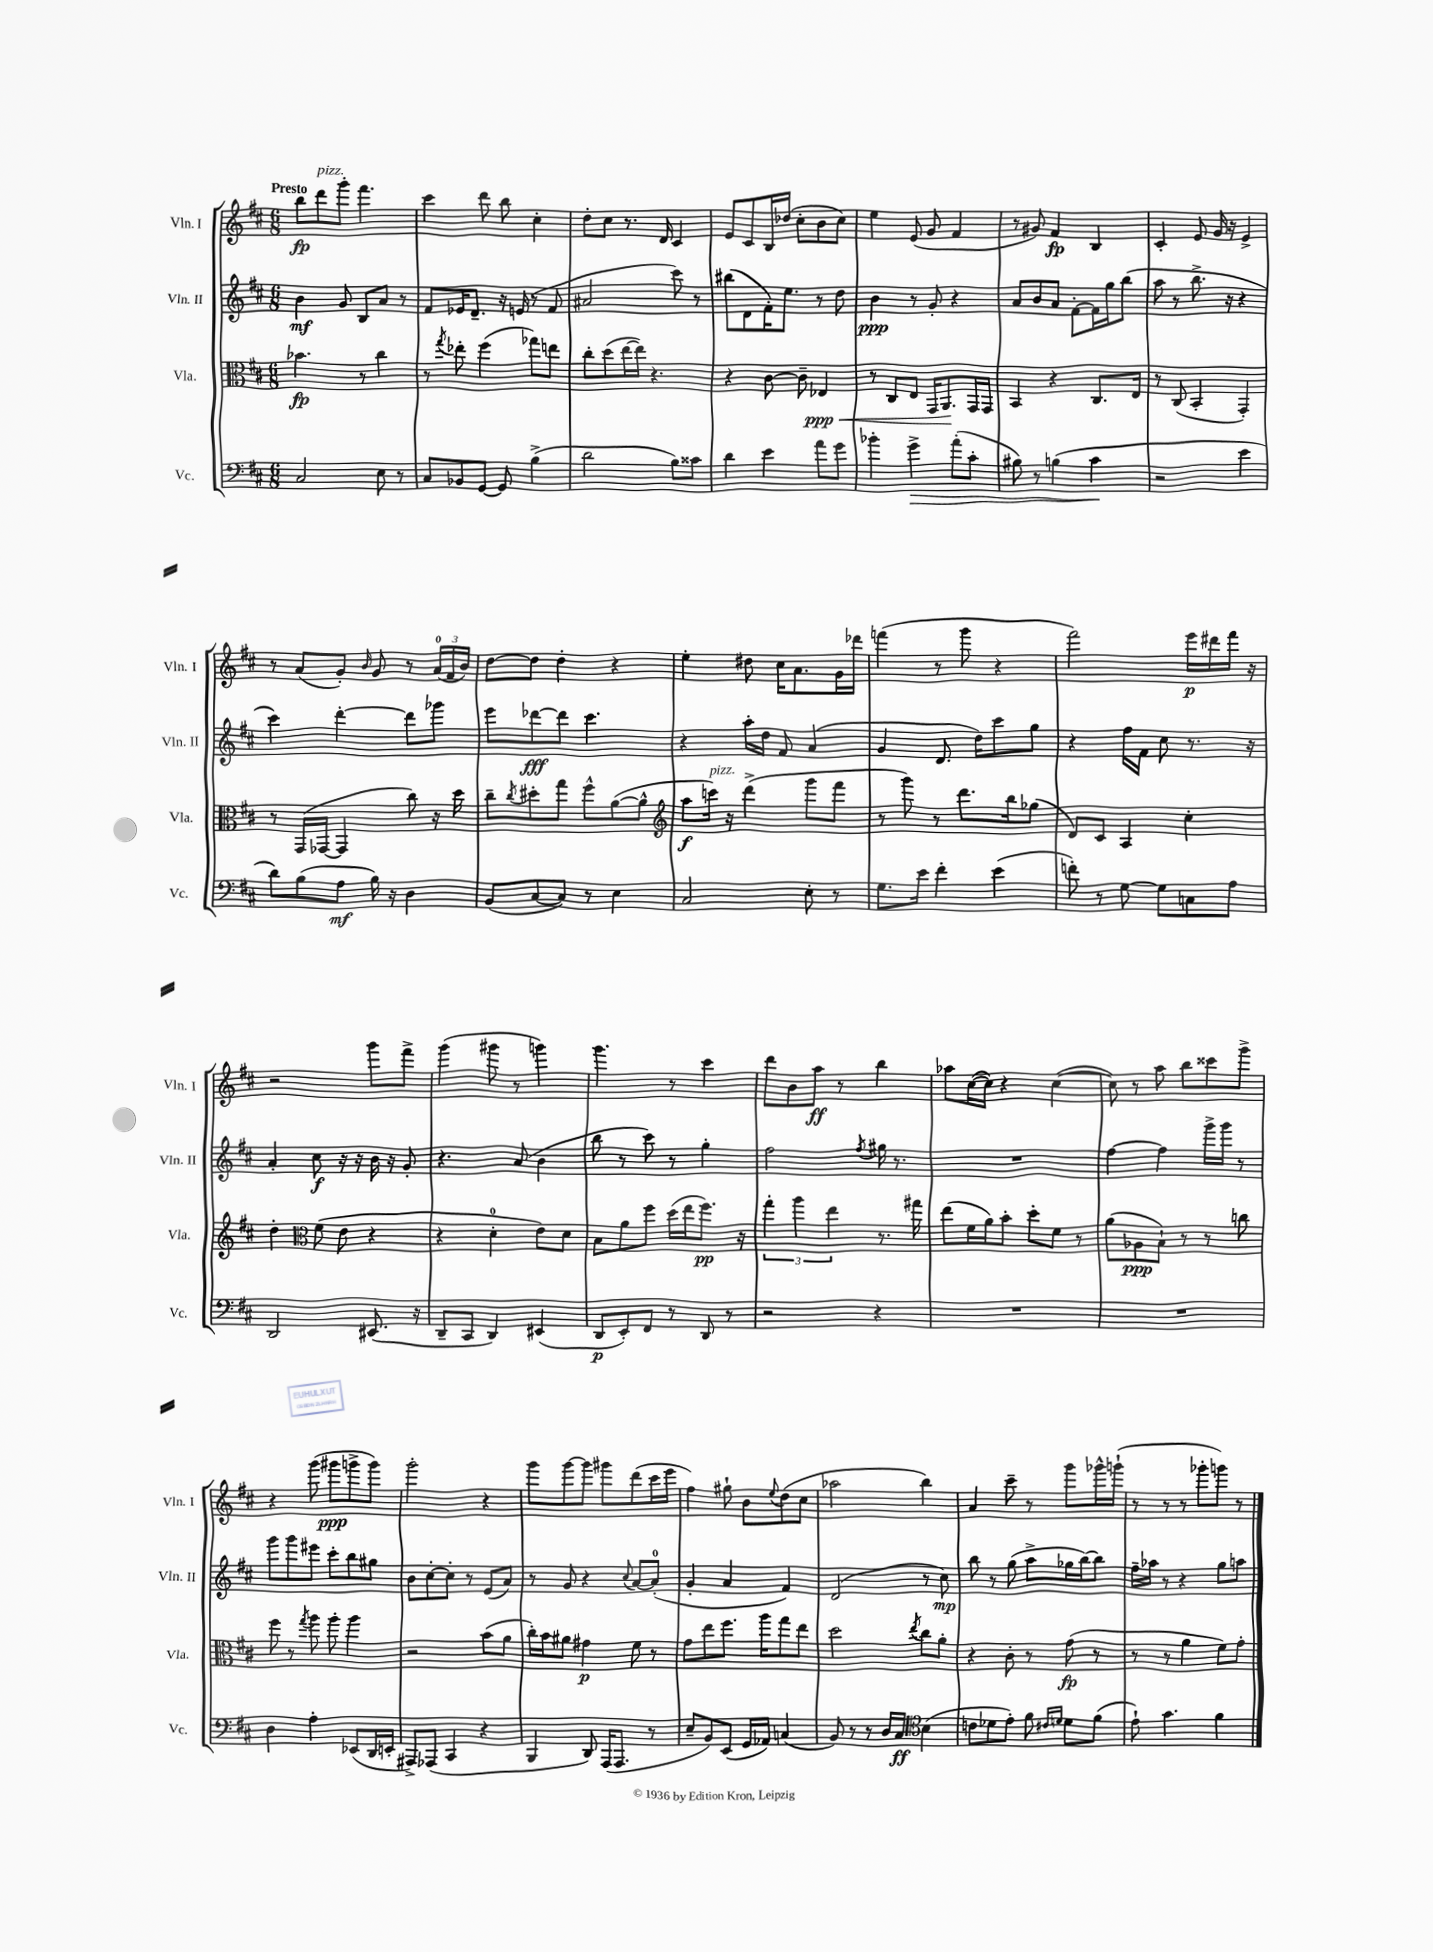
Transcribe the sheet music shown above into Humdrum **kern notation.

**kern	**kern	**kern	**kern
*staff4	*staff3	*staff2	*staff1
*clefF4	*clefC3	*clefG2	*clefG2
*k[f#c#]	*k[f#c#]	*k[f#c#]	*k[f#c#]
*M6/8	*M6/8	*M6/8	*M6/8
2C#	4.b-	4b	8bb
.	.	.	8ddd
.	.	8g	8ggg'
.	8r	8B	4.fff#
8E	4cc#	8a	.
8r	.	8r	.
=	=	=	=
8C#	8r	8f#	4ccc#
.	8qgg	.	.
8BB-	8ee-'	16e-	.
.	.	8.d~	.
[8GG	(4ff#	.	8ddd
8GG]	.	16r	8bb
.	.	(16e	.
(4B^	8gg-)	8r	4cc#'
.	8ee	8f#	.
=	=	=	=
2d	8cc#'	2a#	8dd'
.	(8dd	.	8cc#
.	[16ee	.	8.r
.	16ee])	.	.
.	4.r	.	.
.	.	.	16d
8B)	.	8ccc#)	4c#
8c##	.	8r	.
=	=	=	=
4d	4r	(8bb#	8e
.	.	8d	8c#
4e	[8c#	16f#')	16B
.	.	8.ee	(16dd-
.	8c#~]	.	8cc#'
8a	4E-	8r	8b
8g	.	8dd	8cc#)
=	=	=	=
4b-'	8r	4b	4ee
.	8C#	.	.
4g^	8E	8r	(8e
.	16GG	8g'	8g
.	8.AA	.	.
(8a'	.	4r	4f#
8c#'	16GG	.	.
.	16GG	.	.
=	=	=	=
8B#)	4BB	8a	8r
8r	.	8b	8g#)
(4B	4r	8a	4f#
.	.	[8f#'	.
4c#	8.C#	16f#]	4B
.	.	16gg	.
.	.	(8bb	.
.	16E	.	.
=	=	=	=
2r	8r	8aa	4c#'
.	(8C#	8r	.
.	4BB'	8.bb^	8e
.	.	.	16g
.	.	16r	16r
4e	4GG')	4r	4e^
=	=	=	=
8d)	8r	4ccc#)	8r
(8B	(16GG	.	(8a
.	[16GG-	.	.
8A	4GG-]	[4ddd'	8g')
.	.	.	16qqb
16B)	.	.	8g
16r	.	.	.
4D	8cc#)	8ddd]	8r
.	16r	8ggg-	(24a
.	.	.	24f#
.	16dd	.	.
.	.	.	24b)
=	=	=	=
(8BB	8cc#~	8eee	[8dd
.	8qcc#	.	.
[8C#	8dd#'	[8ddd-	8dd]
8C#])	8gg	8ddd-]	4dd'
8r	8ff#^^	4.ccc#	.
4E	([8a	.	4r
.	8a^^]	.	.
=	=	=	=
*	*clefG2	*	*
2C#	8aa	4r	4ee'
.	16ccc)	.	.
.	16r	.	.
.	(4ddd^	16aa'	8dd#
.	.	16dd	.
.	.	8f#	16cc#
.	.	.	8.a
8E'	8ggg	(4a	.
8r	8fff#	.	16g
.	.	.	16ddd-
=	=	=	=
8.G	8r	4g	(4fff
.	8ggg)	.	.
16e	.	.	.
4f#'	8r	8.d	8r
.	8.ddd	.	8ggg
.	.	16dd)	.
(4e	.	8ccc#	4r
.	16bb	.	.
.	(8gg-	8gg	.
=	=	=	=
8f')	8d)	4r	2fff#)
8r	8c#	.	.
[8G	4A	16ff#	.
.	.	16f#	.
8G]	.	8cc#	.
8C	4cc#'	8.r	16eee
.	.	.	16ddd#
8A	.	.	16fff#
.	.	16r	16r
=	=	=	=
2DD	4dd'	4a'	2r
*	*clefC3	*	*
.	(8f#	8cc#	.
.	8e	16r	.
.	.	16r	.
(8.EE#	4r	16b	8ggg
.	.	16r	.
.	.	8g'	8fff#^
16r	.	.	.
=	=	=	=
8DD~	4r	4.r	(4ggg
8CC#	.	.	.
4DD)	4d'	.	8ggg#
.	.	(8a	8r
(4EE#	8e)	4b	4ggg)
.	8d	.	.
=	=	=	=
8DD	8B	8bb	4.ggg
8EE')	8a	8r	.
8FF#	8ff#	8ccc#)	.
8r	(16dd	8r	8r
.	16ee	.	.
8DD	8.ff#)	4gg'	4ccc#
8r	.	.	.
.	16r	.	.
=	=	=	=
2r	6gg'	2ff#	8ddd
.	.	.	8b
.	6aa	.	.
.	.	.	8aa
.	6ee	.	.
.	.	.	8r
.	.	8qff#	.
4r	8.r	16gg#	4bb
.	.	8.r	.
.	16gg#	.	.
=	=	=	=
2.r	(8ee	2.r	8aa-
.	16f#	.	([16cc#
.	16a)	.	16cc#])
.	8b'	.	4r
.	8dd'	.	.
.	8f#	.	([4cc#
.	8r	.	.
=	=	=	=
2.r	(8a	[4ff#	8cc#])
.	8A-	.	8r
.	8B`)	4ff#]	8aa
.	8r	.	8bb
.	8r	16ggg^	8ccc##
.	.	16ggg	.
.	8cc	8r	8ggg^
=	=	=	=
4D	8ff#	8ggg	4r
.	8r	8ggg	.
.	8qgg	.	.
4A'	8aa	8eee#	(8ggg
.	8aa'	8ccc#'	8ggg#
(8EE-	4aa	8bb	8ggg^
16DD	.	8gg#	8ggg)
16EE'	.	.	.
=	=	=	=
8AAA#^)	2r	8b	2ggg'
(8AAA-	.	[8cc#'	.
4CC#	.	8cc#']	.
.	.	8r	.
4r	(8b	(8e	4r
.	8a	8a)	.
=	=	=	=
4BBB	16cc#')	8r	8ggg
.	16b	.	.
.	8a#	8g	[8ggg
8DD)	4g#	4r	8ggg]
(16AAA	.	.	8ggg#
8.AAA	.	.	.
.	.	8qqcc#	.
.	8f#	[8a	(8ddd
8r	8r	(8a']	16ccc#
.	.	.	16eee
=	=	=	=
8E~	8g	4g'	4ff#)
8BB)	8ee	.	.
(8EE	8.ff#	4a	8gg#`
16GG	.	.	8b
16AA-)	16aa	.	.
.	.	.	8qqee
(4C	8gg	4f#)	(8dd
.	8ee	.	8cc#
=	=	=	=
8BB)	2dd	(2d	2aa-
8r	.	.	.
8r	.	.	.
16D	.	.	.
16C#	.	.	.
*clefC4	*	*	*
.	8qee	.	.
(4B	8cc#	8r	4bb)
.	8a'	8cc#)	.
=	=	=	=
8c	4r	8bb	4a
8d-	.	8r	.
8e')	8c#'	(8gg	8ccc#~
8f#	8r	8aa^	8r
16qqc#	.	.	.
16qqd	.	.	.
8d	(8g	16gg-	8ggg
.	.	[16bb)	.
(8f#	8r	8bb]	16ggg-^^
.	.	.	(16ggg`
=	=	=	=
8e`)	8r	16ff#~	8r
.	.	16aa-	.
4.g	8r	8r	8r
.	4a	4r	8r
.	.	.	8ggg-'
4f#	8f#)	8gg	8ggg)
.	8g'	8aa	8r
==	==	==	==
*-	*-	*-	*-
